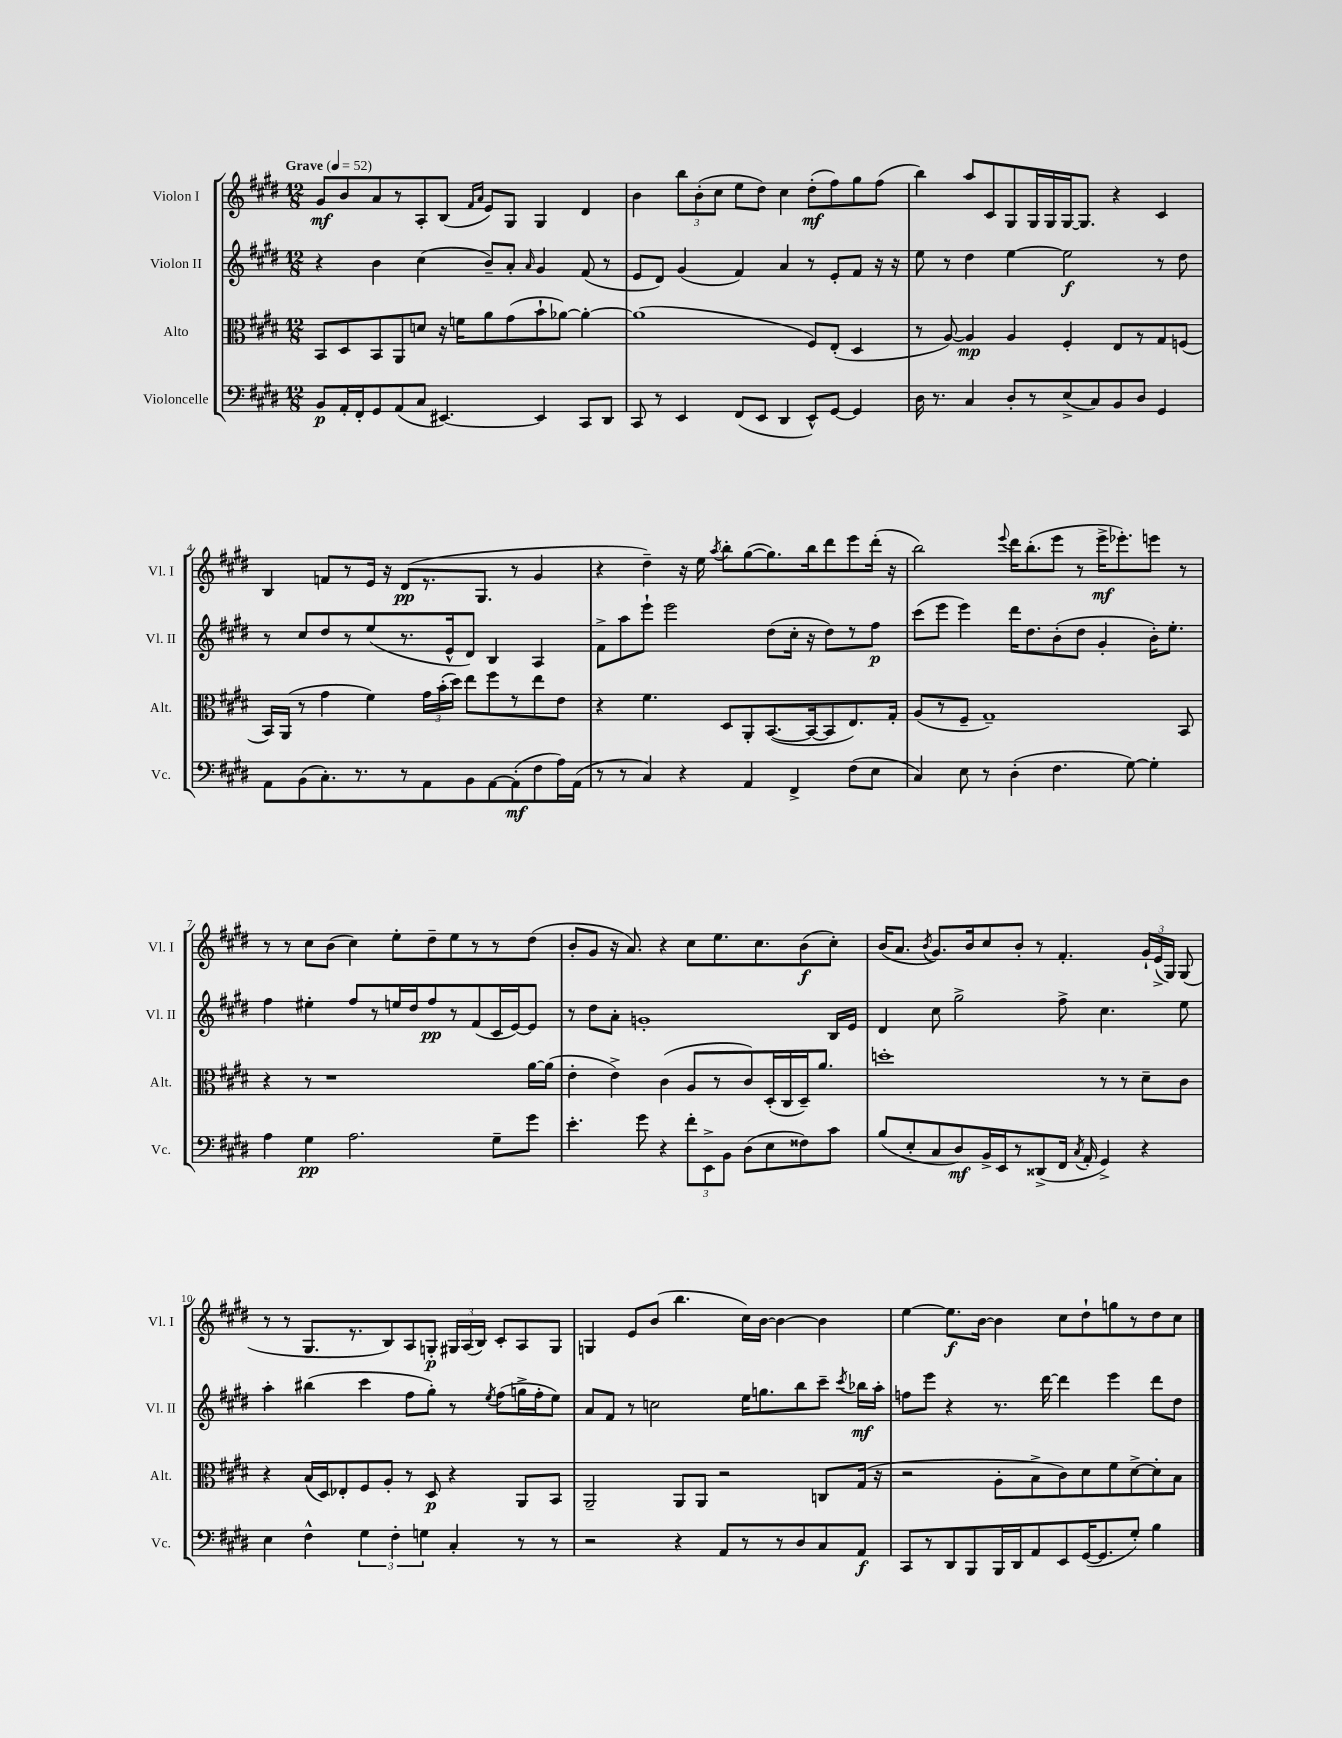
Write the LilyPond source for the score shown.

<<
\new StaffGroup <<
\new Staff = "s0" \with { instrumentName = "Violon I" shortInstrumentName = "Vl. I" } {
    \clef treble \key e \major \numericTimeSignature \time 12/8 \tempo "Grave" 4 = 52
    \autoBeamOff gis'8[\mf b'8 a'8 r8 a8-. b8]( \grace { fis'16[ a'16] } e'8[) gis8] gis4 dis'4 |
    b'4 \tuplet 3/2 { b''8[ b'8-.( cis''8] } e''8[ dis''8]) cis''4 dis''8[-.\mf( fis''8) gis''8 fis''8]( |
    b''4) a''8[ cis'8 gis8 gis16 gis16 gis16~ gis8.] r4 cis'4 |
    b4 f'8[ r8 e'16] r16 dis'8[\pp( r8. gis8.] r8 gis'4 |
    r4 dis''4--) r16 e''16 \acciaccatura { a''8 } b''8[-. gis''8~( gis''8.) b''16 dis'''8 e'''8 dis'''16]-.( r16 |
    b''2) \appoggiatura { e'''8 } dis'''16[ b''8.-.( e'''8] r8 e'''16[->\mf ees'''8.-.) e'''8] r8 |
    r8 r8 cis''8[ b'8]( cis''4) e''8[-. dis''8-- e''8 r8 r8 dis''8]( |
    b'8[-. gis'8] r16 a'8.) r4 cis''8[ e''8. cis''8. b'8\f( cis''8]-.) |
    b'16[( a'8.] \acciaccatura { b'8 } gis'8.[) b'16 cis''8 b'8]-. r8 fis'4.-. \tuplet 3/2 { gis'16[-! e'16->( gis16]) } gis8( |
    r8 r8 gis8.[ r8. b8) a8 g8]-.\p \tuplet 3/2 { gis16[ a16( b16]) } cis'8[-. a8 gis8] |
    g4 e'8[ b'8]( b''4. cis''16[) b'16]~ b'4~ b'4 |
    e''4~ e''8.[\f b'16]~ b'4 cis''8[ dis''8-! g''8 r8 dis''8 cis''8] \bar "|." |
}
\new Staff = "s1" \with { instrumentName = "Violon II" shortInstrumentName = "Vl. II" } {
    \clef treble \key e \major \numericTimeSignature \time 12/8
    \autoBeamOff r4 b'4 cis''4( b'8[--) a'8]-. \grace { a'16 } gis'4 fis'8( r8 |
    e'8[ dis'8]) gis'4( fis'4) a'4 r8 e'8[-. fis'8] r16 r16 |
    e''8 r8 dis''4 e''4~ e''2\f r8 dis''8 |
    r8 cis''8[ dis''8 r8 e''8( r8. e'16-^ dis'8]) b4 a4 |
    fis'8[-> a''8 e'''8]-! e'''2 dis''8[( cis''16]-. r16 dis''8[) r8 fis''8]\p |
    cis'''8[( e'''8] e'''4) dis'''16[ dis''8. b'8-.( dis''8] gis'4-. b'16[-.) e''8.]-. |
    fis''4 eis''4-. fis''8[ r8 e''16 dis''16 fis''8\pp r8 fis'8( cis'16 e'16~) e'8] |
    r8 dis''8[ a'8]-. g'1-. b16[ e'16] |
    dis'4 cis''8 gis''2-> fis''8-> cis''4. e''8 |
    a''4-. bis''4( cis'''4 fis''8[ gis''8]-.) r8 \acciaccatura { e''8 } fis''8[( g''16-> fis''16-. e''8]) |
    a'8[ fis'8] r8 c''2 e''16[ g''8. b''8 cis'''8]-- \acciaccatura { cis'''8 } bes''16[\mf a''16]-. |
    f''8[ e'''8] r4 r8. dis'''16~ dis'''4 e'''4 dis'''8[ dis''8] \bar "|." |
}
\new Staff = "s2" \with { instrumentName = "Alto" shortInstrumentName = "Alt." } {
    \clef alto \key e \major \numericTimeSignature \time 12/8
    \autoBeamOff b,8[ dis8 b,8 a,8 d'8] r16 f'16[ a'8 gis'8( b'8-! aes'8]~) aes'4~-. |
    aes'1( fis8[) e8]-.( dis4 |
    r8 a8~) a4\mp a4 fis4-. e8[ r8 gis8 f8]( |
    b,16[) a,16]( r8 gis'4 fis'4) \tuplet 3/2 { gis'16[ b'16-.( dis''16]) } e''8[ fis''8 r8 e''8 e'8] |
    r4 fis'4. dis8[ a,8-. b,8.~( b,16~ b,8 e8.) gis16]-. |
    a8[( r8 fis8]-- gis1--) b,8 |
    r4 r8 r1 a'16[~ a'16]( |
    e'4-. e'4->) cis'4( a8[ r8 cis'8) dis16-.( cis16 dis16--) a'8.] |
    d''1-. r8 r8 dis'8[-- cis'8] |
    r4 b16[( dis16) ees8-. fis8 a8]-. r8 dis8\p r4 a,8[ b,8] |
    a,2-- a,8[ a,8] r2 c8[ gis16]( r16 |
    r2 a8[-. b8-> cis'8) dis'8 fis'8 dis'8~-> dis'8-. b8] \bar "|." |
}
\new Staff = "s3" \with { instrumentName = "Violoncelle" shortInstrumentName = "Vc." } {
    \clef bass \key e \major \numericTimeSignature \time 12/8
    \autoBeamOff b,8[\p a,16-. fis,16-. gis,8 a,8( cis8] eis,4.~) eis,4 cis,8[ dis,8] |
    cis,8 r8 e,4 fis,8[( e,8] dis,4 e,8[-^) gis,8]~ gis,4 |
    dis16 r8. cis4 dis8[-. r8 e8->( cis8) b,8 dis8] gis,4 |
    a,8[ b,8( cis8.-.) r8. r8 a,8 b,8 a,8~ a,8-.\mf( fis8 a16) a,16]( |
    r8 r8 cis4) r4 a,4 fis,4-> fis8[( e8] |
    cis4) e8 r8 dis4-.( fis4. gis8~) gis4-. |
    a4 gis4\pp a2. gis8[-- gis'8] |
    e'4.-. gis'8 r4 \tuplet 3/2 { fis'8[-. e,8-> b,8] } dis8[( e8 fisis8) cis'8] |
    b8[( e8-. cis8 dis8\mf) b,16-> e,16 r8 disis,8->( fis,16] \acciaccatura { cis8 } a,16-. gis,4->) r4 |
    e4 fis4-^ \tuplet 3/2 { gis4 fis4-. g4 } cis4-. r8 r8 |
    r2 r4 a,8[ r8 r8 dis8 cis8 a,8]\f |
    cis,8[ r8 dis,8 b,,8 b,,16 dis,16 a,8 e,8 gis,16~( gis,8. gis8]-.) b4 \bar "|." |
}
>>
>>
